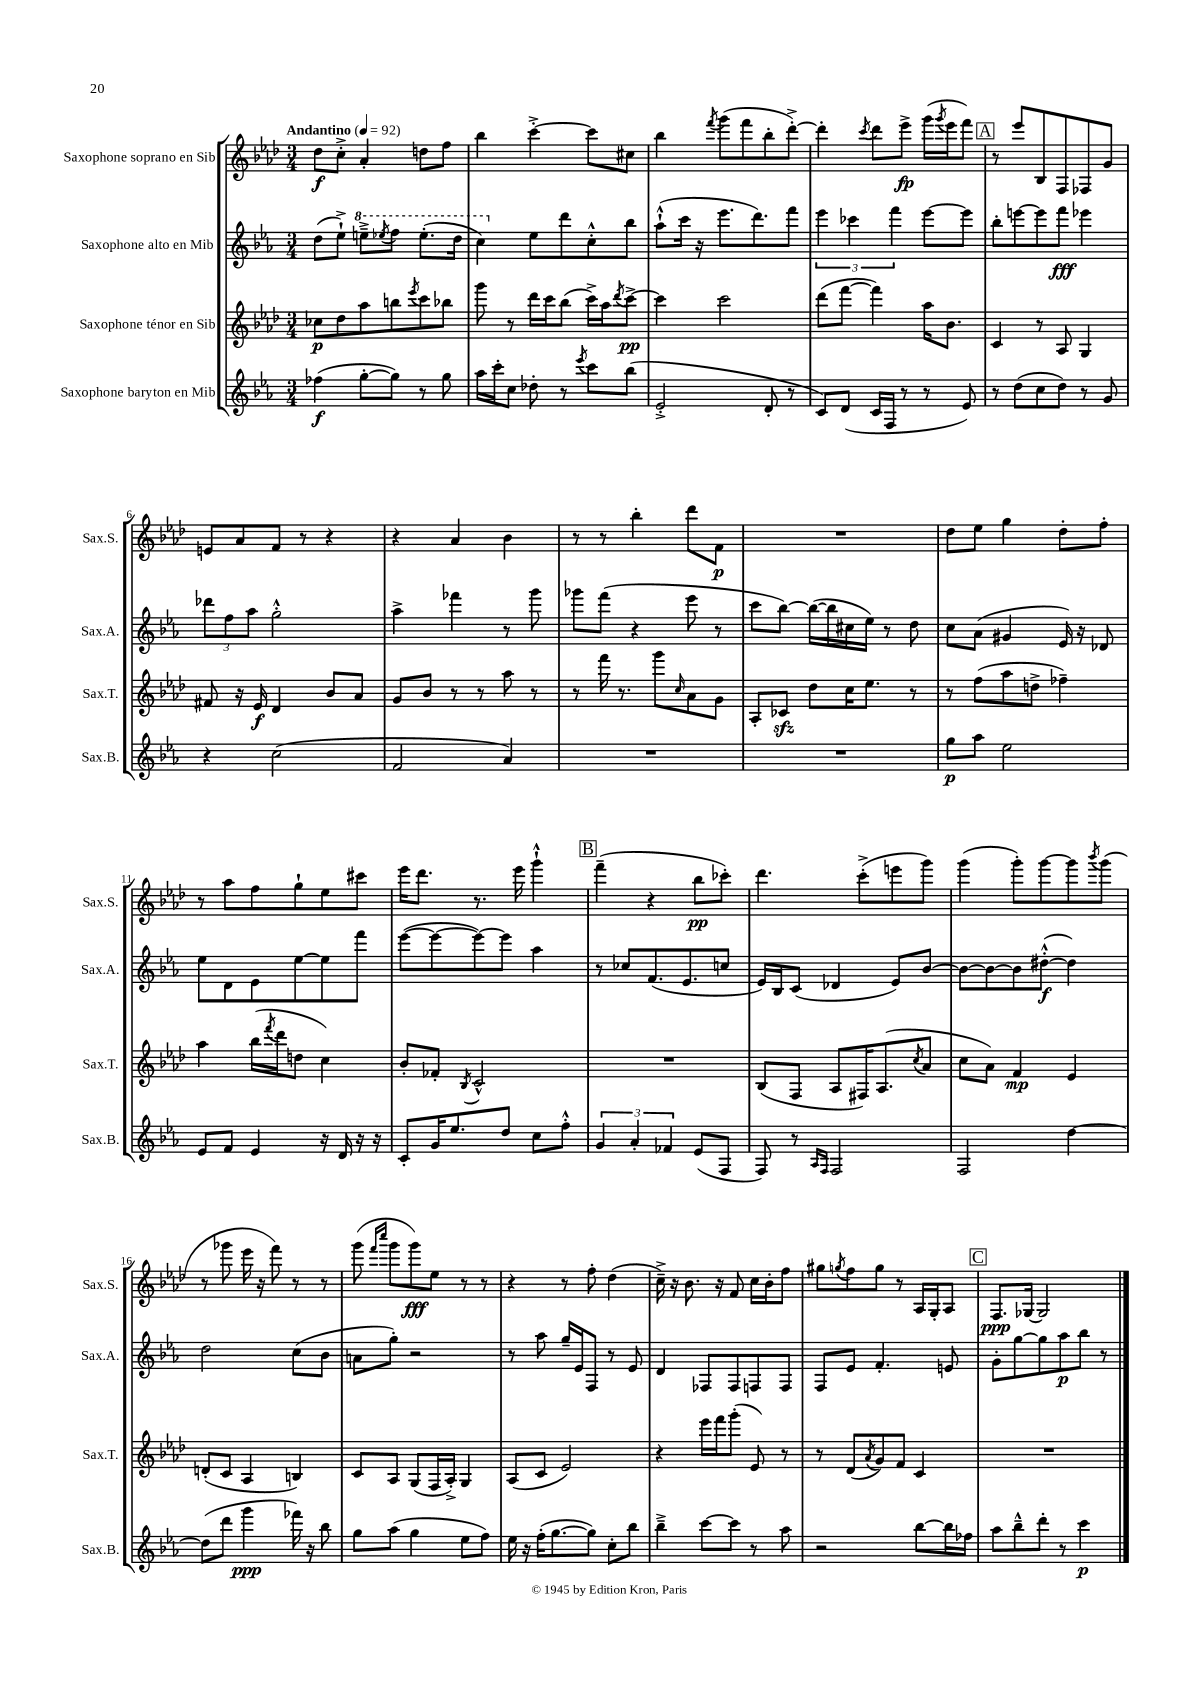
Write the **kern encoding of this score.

**kern	**kern	**kern	**kern
*staff4	*staff3	*staff2	*staff1
*clefG2	*clefG2	*clefG2	*clefG2
*k[b-e-a-]	*k[b-e-a-d-]	*k[b-e-a-]	*k[b-e-a-d-]
*M3/4	*M3/4	*M3/4	*M3/4
*MM92	*MM92	*MM92	*MM92
(4ff-	8cc-	(8dd	8dd-
.	8dd-	8ee-`^)	8cc'^
[8gg'	8aa-	8eee~^	4a-'
.	.	8qeee-	.
8gg])	8bb	8fff	.
.	8qeee-	.	.
8r	8ccc	(8.eee-'	8dd
8gg	8bb-	.	8ff
.	.	16ddd	.
=	=	=	=
16aa-	8ggg	4ccc)	4bb-
16ccc'	.	.	.
8cc	8r	.	.
8dd-'	16ddd-	8ee-	[4ccc'^
.	16ccc	.	.
8r	(8bb-	8ddd	.
8qeee-	.	.	.
8ccc	16ccc^)	8cc'^^	8ccc]
.	16aa-	.	.
.	8qddd-	.	.
(8bb-	[8ccc^	8bb-	8cc#
=	=	=	=
2e-'^	4ccc]	(8aa-`^^	4bb-
.	.	16ccc	.
.	.	16r	.
.	.	.	8qfff
.	2ccc	8.eee-	(8ggg
.	.	.	8fff
.	.	8.ddd)	.
8d'	.	.	8bb-'
8r	.	8fff	[8ddd-'^)
=	=	=	=
8c)	(8ddd-	6eee-	4ddd-']
(8d	[8fff	.	.
.	.	6ccc-	.
.	.	.	8qccc
16c	4fff])	.	8ddd-
16F	.	.	.
.	.	6fff	.
8r	.	.	8eee-^
8r	16aa-	[8eee-	(16ggg
.	.	.	8qggg
.	8.b-	.	16eee-
8e-)	.	8eee-]	8fff)
=	=	=	=
8r	4c	8bb-'	8r
(8dd	.	[8eee	8eee-
8cc	8r	8eee]	8B-
8dd)	8A-	8fff	8F
8r	4G	4eee-	8F-
8g	.	.	8g
=	=	=	=
4r	8f#	12ddd-	8e
.	.	12ff	.
.	16r	.	8a-
.	.	12aa-	.
.	16e-	.	.
(2cc	4d-	2gg'^^	8f
.	.	.	8r
.	8b-	.	4r
.	8a-	.	.
=	=	=	=
2f	8g	4aa-^	4r
.	8b-	.	.
.	8r	4fff-	4a-
.	8r	.	.
4a-)	8aa-	8r	4b-
.	8r	8ggg	.
=	=	=	=
2.r	8r	8ggg-	8r
.	16fff	(8fff	8r
.	8.r	.	.
.	.	4r	4bb-'
.	8ggg	.	.
.	16qqcc	.	.
.	8a-	8eee-	8ddd-
.	8g	8r	8f
=	=	=	=
2.r	8A-'	8ccc	2.r
.	8c-	[8bb-)	.
.	8dd-	(16bb-_	.
.	.	16bb-]	.
.	16cc	16cc#	.
.	8.ee-	16ee-)	.
.	.	8r	.
.	8r	8dd	.
=	=	=	=
8gg	8r	8cc	8dd-
8aa-	(8ff	(8a-	8ee-
2ee-	8aa-	4g#	4gg
.	8dd^	.	.
.	4ff-~)	16e-)	8dd-'
.	.	16r	.
.	.	8d-	8ff'
=	=	=	=
8e-	4aa-	8ee-	8r
8f	.	8d	8aa-
4e-	(16bb-	8e-	8ff
.	8qfff	.	.
.	16ddd-	.	.
.	8dd	[8ee-	8gg`
16r	4cc)	8ee-]	8ee-
16d	.	.	.
16r	.	8fff	8ccc#
16r	.	.	.
=	=	=	=
8c'	8b-'	([8eee-	16eee-
.	.	.	8.ddd-
16g	8f-'	8eee-_	.
8.ee-	.	.	.
.	8qB-	.	.
.	2c^^	8eee-_)	8.r
8dd	.	8eee-]	.
.	.	.	16eee-
8cc	.	4aa-	4ggg`^^
8ff'^^	.	.	.
=	=	=	=
6g	2.r	8r	(4fff~
.	.	8cc-	.
6a-'	.	.	.
.	.	(8.f	4r
6f-	.	.	.
.	.	8.e-	.
(8e-	.	.	8bb-
8F	.	8cc	8ccc-')
=	=	=	=
8F)	(8B-	16e-)	4.ddd-
.	.	16B-	.
8r	8F	(8c	.
16qqA-	.	.	.
16qqF	.	.	.
2F	8A-	4d-	.
.	16F#)	.	(8ccc'^
.	(8.A-	.	.
.	.	8e-)	8eee
.	8qcc	.	.
.	8a-	[8b-	8ggg)
=	=	=	=
2F	8cc	8b-_	(4ggg
.	8a-)	8b-_	.
.	4f	8b-]	8ggg')
.	.	([8dd#'^^	[8ggg
[4dd	4e-	4dd#])	8ggg]
.	.	.	8qbbb-
.	.	.	(8ggg
=	=	=	=
(8dd]	(8d'	2dd	8r
8ddd	8c	.	8ggg-
4ggg	4A-	.	16eee-
.	.	.	16r
.	.	.	8fff)
16fff-)	4B)	(8cc	8r
16r	.	.	.
8bb-	.	8b-	8r
=	=	=	=
8gg	8c	8a	(8ggg
.	.	.	16qqfff
.	.	.	16qqcccc
(8aa-	8A-	8gg')	8ggg
4gg	(8G	2r	8ggg)
.	16F	.	8ee-
.	16A-'^)	.	.
8ee-	4G	.	8r
8ff)	.	.	8r
=	=	=	=
16ee-	(8A-	8r	4r
16r	.	.	.
(16ff'	8c	8aa-	.
[8.gg	.	.	.
.	2e-)	16gg~	8r
.	.	16e-	.
8gg])	.	8F	8ff'
8cc'	.	8r	(4dd-
8bb-	.	8e-	.
=	=	=	=
4bb-~^	4r	4d	16cc~^)
.	.	.	16r
.	.	.	8.b-
[8ccc	16eee-	8F-	.
.	16fff	.	16r
8ccc]	(8ggg'	8F-	8f
8r	8e-)	8F	16cc
.	.	.	16b-'
8aa-	8r	8F	8ff
=	=	=	=
2r	8r	8F	8gg#
.	.	.	8qgg
.	(8d-	8e-	8ff
.	8qa-	.	.
.	8g)	4.f'	8gg
.	8f	.	8r
[8bb-	4c	.	16A-
.	.	.	16G'
16bb-]	.	8e	8A-
16ff-	.	.	.
=	=	=	=
8aa-	2.r	8g'	8.F
8bb-~^^	.	[8gg	.
.	.	.	[16G-
8ddd'	.	8gg]	2G-]
8r	.	8aa-	.
4ccc	.	8bb-	.
.	.	8r	.
==	==	==	==
*-	*-	*-	*-
